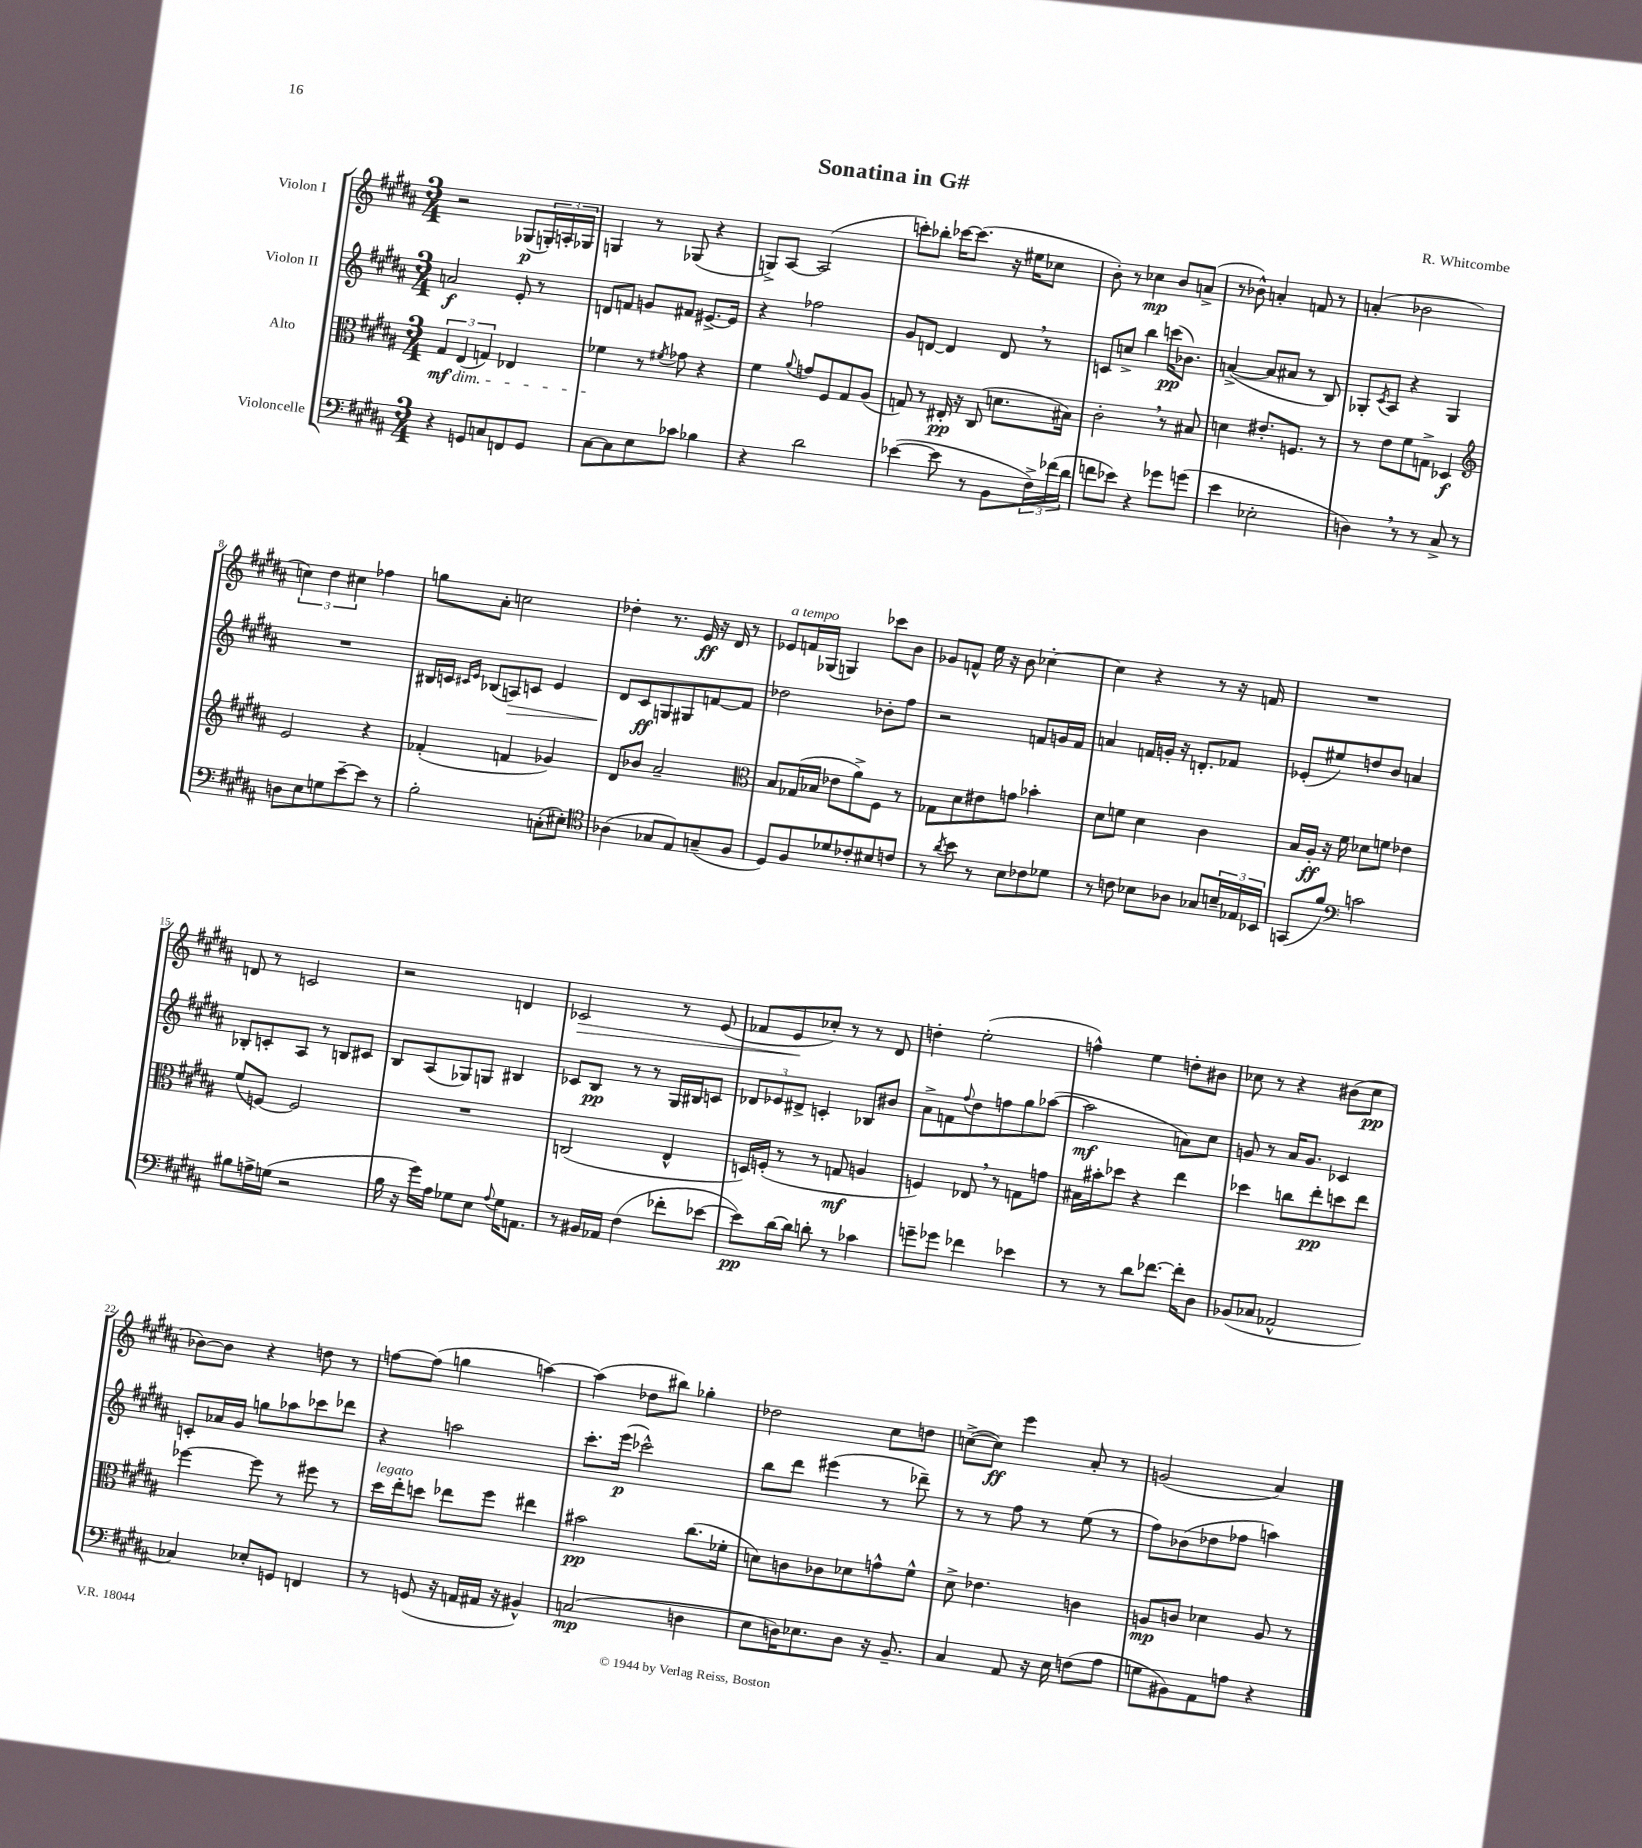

**kern	**kern	**kern	**kern
*staff4	*staff3	*staff2	*staff1
*clefF4	*clefC3	*clefG2	*clefG2
*k[f#c#g#d#a#]	*k[f#c#g#d#a#]	*k[f#c#g#d#a#]	*k[f#c#g#d#a#]
*M3/4	*M3/4	*M3/4	*M3/4
4r	6G#	2a	2r
.	(6E	.	.
8GG	.	.	.
.	6G)	.	.
8C	.	.	.
8FF	4E-	8e'	(8G-
8GG	.	8r	24G')
.	.	.	24A'
.	.	.	24G-
=	=	=	=
[8C#	4f-	8d	4G
8C#]	.	8f	.
8E	8r	8g	8r
.	8qf#	.	.
8c-	8g-	8f#	(8G-
4B-	4r	[8.e#^	4r
.	.	16e#]	.
=	=	=	=
4r	4f#	4r	8G^)
.	.	.	[8A#
.	8qqa#	.	.
2d#	8g	2ff-	(2A#]
.	8F#	.	.
.	8G#	.	.
.	(8A#	.	.
=	=	=	=
([4e-	8G)	8g#	8ccc')
.	8r	[8d	8bb-'
8e-]	16E#'	4d]	[16ccc-
.	16r	.	(8.ccc-]
8r	(8C#	.	.
8BB	8.d	8d	16r
.	.	.	16ee#
24F#^)	.	8r	8cc-
(24f-	.	.	.
.	16B#)	.	.
24d#	.	.	.
=	=	=	=
8f	2c#'	8c	8b')
8e-)	.	8cc^	8r
4r	.	4bb	4cc-
8g-	8r	(16ccc	8b
.	.	8.b-)	.
(8g	8B#	.	(8a^
=	=	=	=
4e	4d	([4a^	8r
.	.	.	8b-^^)
2E-'	8.e#'	8a]	4a'
.	.	8a#	.
.	8.F	.	.
.	.	8r	8f
.	8r	8B)	8r
=	=	=	=
4D)	8r	8G-'	(4a'
.	.	8qc#	.
.	8e	8A#	.
8r	8f#	4r	2b-
8r	8G^	.	.
8C#^	4D-	4G-	.
8r	.	.	.
=	=	=	=
*	*clefG2	*	*
8D	2e	2.r	6cc)
8E	.	.	.
.	.	.	6dd#
8G	.	.	.
.	.	.	6cc#
[8e~	.	.	.
8e]	4r	.	4ff-
8r	.	.	.
=	=	=	=
2B'	(4f-'	16B#	8gg
.	.	16c	.
.	.	16qqc#	.
.	.	16qqe	.
.	.	(8B-	8a#'
.	4f	8A)	2cc
.	.	8c	.
(8C'	4g-)	4e	.
8E#')	.	.	.
=	=	=	=
*clefC4	*	*	*
(4A-	8d#	8d#	4dd-'
.	8b-	8c#	.
8G-	2a#~	8G	8.r
8E)	.	8G#	.
.	.	.	16e
(8G~	.	[8f	16r
.	.	.	16d#
8F#	.	8f]	8r
=	=	=	=
*	*clefC3	*	*
8D#)	8B	2dd-	8e-
8F#	(16G-	.	16f
.	16B-	.	(16G-
8d-	8e-	.	4G)
8c-'	8a#^)	.	.
8B#	8F#	8b-'	8ccc-
8c	8r	8ff#	8b
=	=	=	=
8r	8G-	2r	8g-
8qa#	.	.	.
8b	8d#	.	8f^^
8r	8e#	.	16ee
.	.	.	16r
8B	8g	.	8b
8c-	4b-'	8f	[4cc-'
8d-	.	16g	.
.	.	16f	.
=	=	=	=
8r	8d#	4a	4cc-]
8c	8f	.	.
8B-	4d#	16f	4r
.	.	16g'	.
8A-	.	16r	.
.	.	8.d'	.
8G-	4c#	.	8r
24B~	.	8f-	16r
24E-	.	.	.
.	.	.	16f
24BB-	.	.	.
=	=	=	=
(8GG	16B	(8e-'	2.r
.	16A#'	.	.
8f#)	16r	8ee#)	.
.	16f#	.	.
*clefF4	*	*	*
2c	8d-	8dd	.
.	8f	8b	.
.	4e-	4a	.
=	=	=	=
8B#	(8f#	8B-'	8d
16A^	[8F)	8c'	8r
(16G	.	.	.
2r	2F]	8A#	2c
.	.	8r	.
.	.	8B	.
.	.	8c#	.
=	=	=	=
16B	2.r	8B	2r
16r	.	.	.
16g#)	.	(8A#	.
16A#	.	.	.
8G-	.	8G-)	.
8E	.	8G	.
8qqA#	.	.	.
16G-	.	4B#	4d
8.AA	.	.	.
=	=	=	=
8r	(2C	8c-	2c-
16BB#	.	8B	.
16AA-	.	.	.
(4F#	.	8r	.
.	.	8r	.
8f-'	4E^^	16G#	8r
.	.	16B#	.
[8e-	.	8c	(8e
=	=	=	=
8e-])	16D)	12d-	8f-
.	(16F'	.	.
.	.	12e-	.
[16d#	8r	.	8e
.	.	12d#^	.
16d#]	.	.	.
8d'	8r	4c'	8cc-')
8r	8G	.	8r
4c-	4A	8B-	8r
.	.	8b#	8d#
=	=	=	=
8g~	4F)	8a#^	4dd'
8g-	.	8f	.
.	.	8qqff#	.
4f-	8E-	8dd#	(2ee'
.	8r	8ff	.
4e-	8G	8gg#	.
.	8g	([8aa-	.
=	=	=	=
8r	16B#	2aa-]	4ff^^)
.	16b#'	.	.
8r	8dd-	.	.
8d#	4r	.	4ee
[8.f-	.	.	.
.	4ee	8a)	8dd'
16f-']	.	.	.
8D#	.	8cc#	8b#
=	=	=	=
(8BB-	4dd-	8g	8cc-
8C-	.	8r	8r
2AA-^^	8cc	16a#	4r
.	.	8.g	.
.	8ee'	.	.
.	8dd	4c-	(8b#
.	8ee	.	8cc-
=	=	=	=
4C-)	[4ff-	8c'	[8b-)
.	.	16a-	8b-]
.	.	16g#	.
8E-'	8ff-]	8gg	4r
8GG	8r	8aa-	.
4FF	8ff#	8ccc-	8dd
.	8r	8ddd-	8r
=	=	=	=
8r	16dd#	4r	[8ff
.	16ee'	.	.
(8GG	8dd	.	(8ff]
16r	8ee-	2aa	4gg
16AA	.	.	.
16AA#	8ff#	.	.
16r	.	.	.
4BB#^^)	4ee#	.	[4aa)
=	=	=	=
(2C	2b#	8.ccc#'	(4aa]
.	.	(16eee	.
.	.	2ccc-^^)	8dd-
.	.	.	8bb#)
4D	(8.cc#	.	4gg-'
.	16f-'	.	.
=	=	=	=
8E	8d)	8bb	2dd-
16D)	8c	8ddd#	.
8.E-	.	.	.
.	8c-	(4eee#	.
8D	8d-	.	.
16r	8g^^	8r	8cc#
8.BB~	.	.	.
.	8f#^^	8ddd-~)	8dd
=	=	=	=
4C#	8d#^	8r	([8cc^
.	4.e-	8r	8cc])
8AA#	.	8ff#	4eee
16r	.	8r	.
16E	.	.	.
(8F	4c	(8ee	8a#'
8A#	.	8r	8r
=	=	=	=
8G	8A	8ff#)	(2g
8BB#)	8c	(8b-	.
8AA#	4d-	8dd-	.
8A	.	8ff-	.
4r	8A	4aa)	4a#)
.	8r	.	.
==	==	==	==
*-	*-	*-	*-
